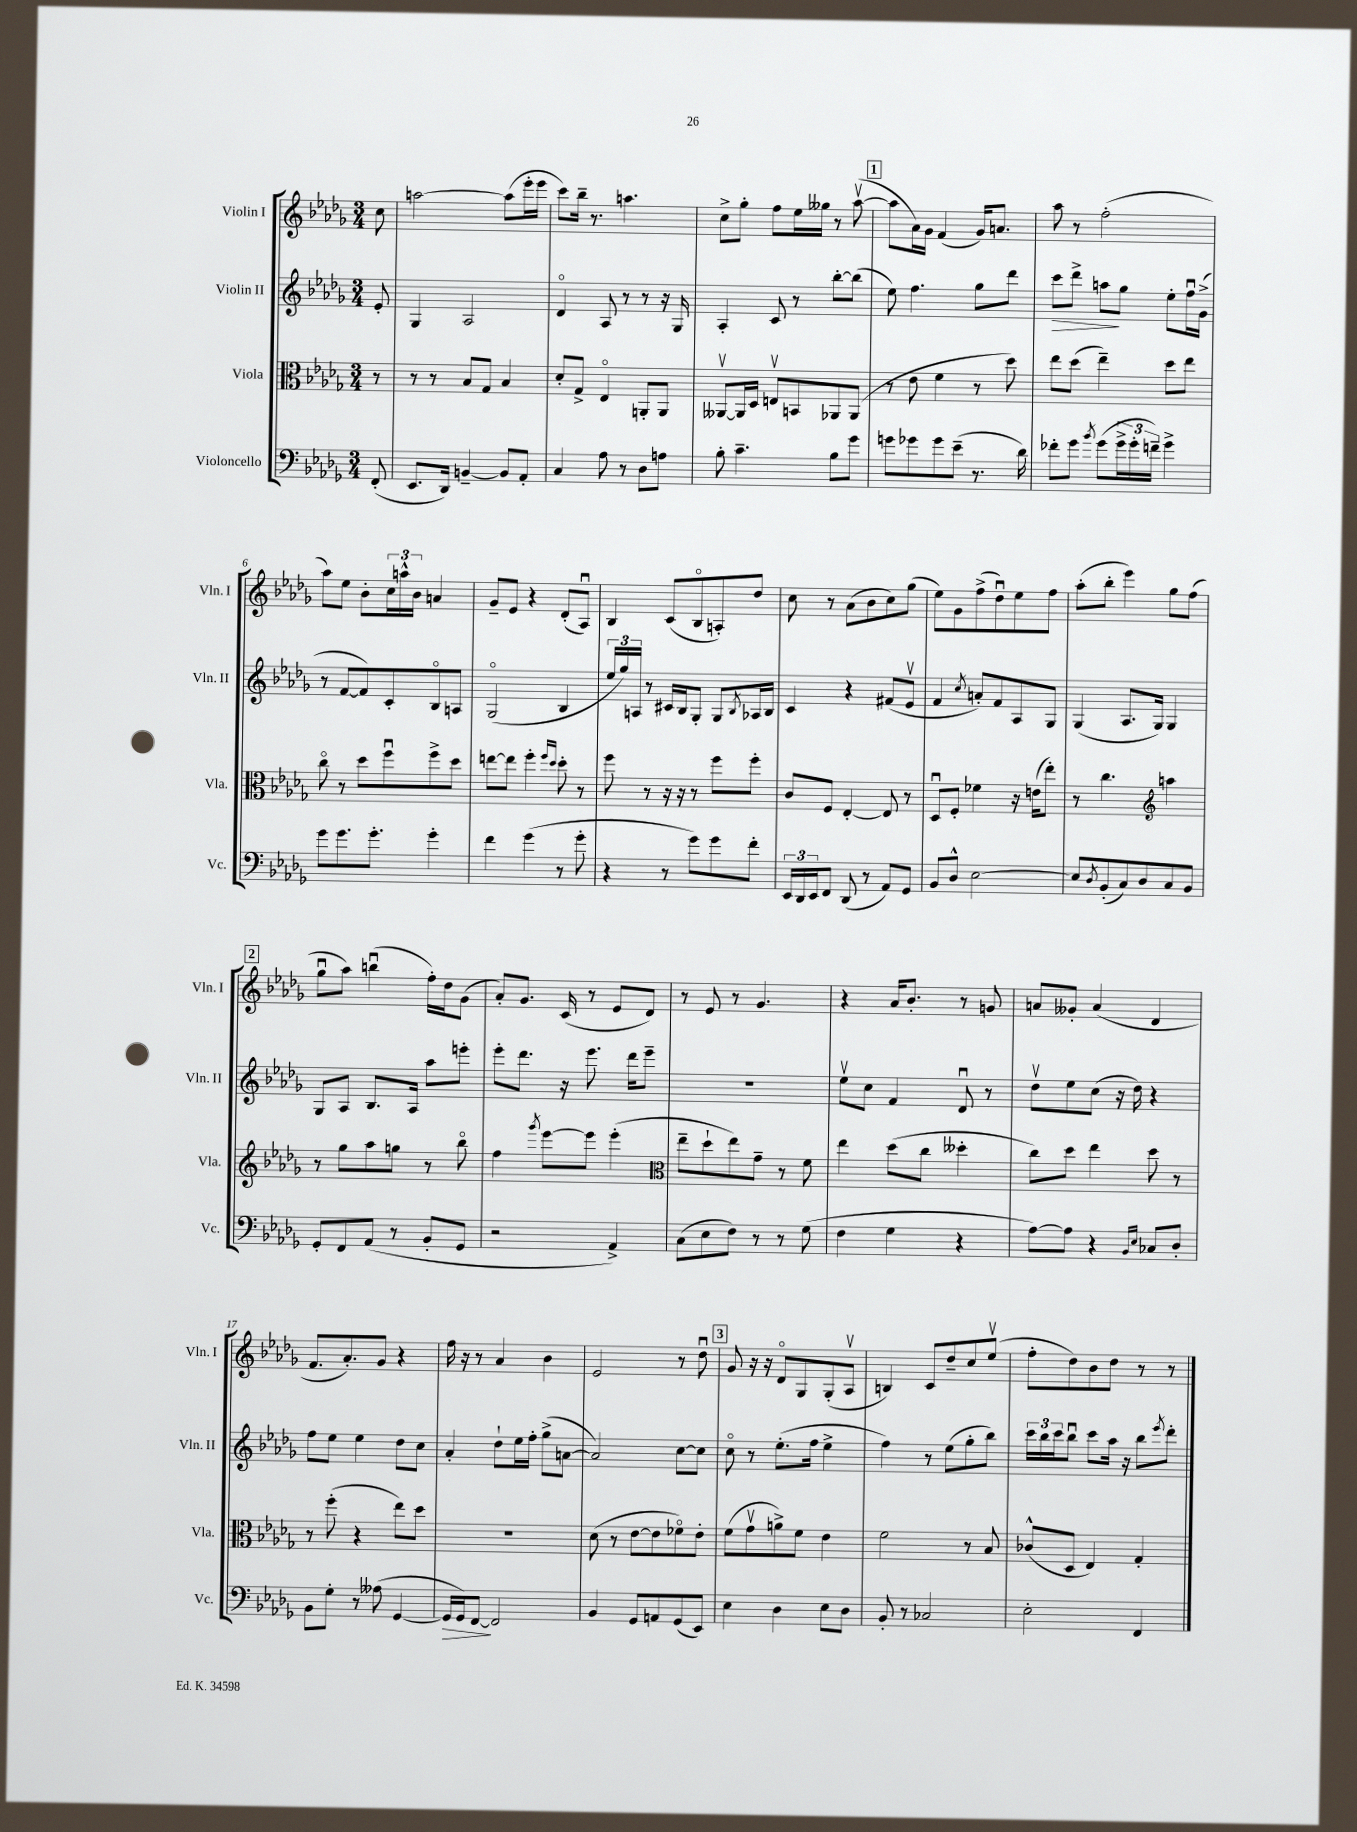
<<
\new StaffGroup <<
\new Staff = "s0" \with { instrumentName = "Violin I" shortInstrumentName = "Vln. I" } {
    \clef treble \key des \major \numericTimeSignature \time 3/4 \partial 8
    c''8 |
    a''2~ a''8( ees'''16-. ees'''16 |
    c'''8) bes''16-- r8. a''4. |
    c''8-> ges''8-. f''8 ees''16 geses''16 r8 aes''8~\upbow( |
    \mark \markup { \box "1" } aes''8 aes'16) ges'16 f'4( ges'16) a'8. |
    aes''8 r8 f''2-.( |
    aes''8) ees''8 bes'8-. \tuplet 3/2 { c''16 a''16-^ bes'16 } a'4 |
    ges'8-- ees'8 r4 des'8-.( aes8\downbow) |
    bes4 c'8( bes8\flageolet a8-.) des''8 |
    c''8 r8 aes'8( bes'8 c''8) ges''8( |
    ees''8) ges'8 f''8->( des''8\downbow) ees''8 f''8 |
    aes''8-.( bes''8-. ees'''4) ges''8 f''8( |
    \mark \markup { \box "2" } ges''8\downbow aes''8) b''4\downbow( f''16-.) des''16 ges'8( |
    aes'8-.) ges'8. c'16( r8 ees'8 des'8) |
    r8 ees'8 r8 ges'4. |
    r4 aes'16 bes'8.-. r8 g'8 |
    a'8 geses'8-. a'4( des'4 |
    f'8. aes'8.-.) ges'8 r4 |
    f''16 r16 r8 aes'4 bes'4 |
    ees'2 r8 des''8\downbow |
    \mark \markup { \box "3" } ges'8 r16 r16 des'8\flageolet ges8 ges8-.( aes8\upbow |
    b4) c'8 des''8-- c''8 ees''8\upbow( |
    f''8-. des''8) bes'8 des''8 r8 r8 \bar "|." |
}
\new Staff = "s1" \with { instrumentName = "Violin II" shortInstrumentName = "Vln. II" } {
    \clef treble \key des \major \numericTimeSignature \time 3/4 \partial 8
    ees'8-. |
    ges4 aes2 |
    des'4\flageolet aes8 r8 r8 r16 ges16 |
    aes4-. c'8 r8 bes''8~-. bes''8( |
    \mark \markup { \box "1" } ees''8) f''4. ges''8 des'''8 |
    c'''8\> des'''8-> a''8\! ges''8 ees''8-. f''16\downbow ges'16->( |
    r8 f'8~ f'8) c'8-. bes8\flageolet a8 |
    ges2\flageolet( bes4 |
    \tuplet 3/2 { ees''16 ges''16) a16 } r8 cis'16 bes16 ges8-. ges8 \acciaccatura { bes8 } aes16 bes16 |
    c'4 r4 fis'8( ees'8\upbow |
    f'4 \acciaccatura { c''8 } a'8-.) f'8 aes8 ges8 |
    ges4( aes8. ges16) ges4 |
    \mark \markup { \box "2" } ges8 aes8 bes8. aes16 aes''8 e'''8-. |
    ees'''8-. des'''8. r16 ees'''8. des'''16 ees'''8-- |
    R2. |
    ees''8\upbow c''8 f'4 des'8\downbow r8 |
    des''8\upbow ees''8 c''8( r16 des''16) r4 |
    f''8 ees''8 ees''4 des''8 c''8 |
    aes'4-. des''8-! ees''16 f''16-. ges''8->( a'8~ |
    a'2) c''8~ c''8 |
    \mark \markup { \box "3" } c''8\flageolet r8 ees''8.-.( f''16 ees''4-> |
    f''4) r8 ees''8( ges''8-. bes''8) |
    \tuplet 3/2 { c'''16 bes''16 c'''16 } bes''8\downbow c'''8 aes''16 r16 bes''8 \acciaccatura { ees'''8 } des'''8-. \bar "|." |
}
\new Staff = "s2" \with { instrumentName = "Viola" shortInstrumentName = "Vla." } {
    \clef alto \key des \major \numericTimeSignature \time 3/4 \partial 8
    r8 |
    r8 r8 bes8 ges8 bes4 |
    des'8-. ges8-> ees4\flageolet a,8-. a,8 |
    aeses,8~\upbow aeses,16 des16 e8\upbow b,8 aes,8 aes,8( |
    \mark \markup { \box "1" } r8 ees'8 f'4 r8 des''8) |
    ees''8 des''8( ees''4--) des''8 ees''8 |
    c''8\flageolet r8 des''8 f''8\downbow f''8-> des''8 |
    e''8~ e''8 f''4-. \grace { f''16 des''16 } des''8-. r8 |
    f''8 r8 r16 r16 r8 f''8 f''8-. |
    c'8 f8 ees4~-. ees8 r8 |
    des8\downbow f8-. fes'4 r16 e'16( ees''8-.) |
    r8 c''4. \clef treble a''4 |
    \mark \markup { \box "2" } r8 ges''8 aes''8 g''8 r8 bes''8\flageolet |
    f''4 \acciaccatura { ges'''8 } ees'''8~ ees'''8 ees'''4-.( |
    \clef alto ees''8-- des''8-! ees''8) ges'8-- r8 f'8 |
    ees''4 des''8( c''8 deses''4-. |
    c''8) des''8 ees''4 des''8 r8 |
    r8 f''8-.( r4 ees''8) des''8 |
    R2. |
    des'8( r8 ees'8~ ees'8 fes'8\flageolet) ees'8-. |
    \mark \markup { \box "3" } f'8( ges'8\upbow a'8->) f'8 ees'4 |
    f'2 r8 bes8 |
    ces'8-^( des8 ees4) ges4-. \bar "|." |
}
\new Staff = "s3" \with { instrumentName = "Violoncello" shortInstrumentName = "Vc." } {
    \clef bass \key des \major \numericTimeSignature \time 3/4 \partial 8
    f,8-.( |
    ees,8. des,16) b,4~-- b,8 aes,8-. |
    c4 aes8 r8 des8 a8 |
    bes8-. c'4.-- bes8 ges'8 |
    \mark \markup { \box "1" } g'8 ges'8 ges'8 ees'8--( r8. des'16) |
    fes'8-. ges'8 \acciaccatura { bes'8 } ges'8( \tuplet 3/2 { ges'16-> ges'16-. f'16--) } ges'4-> |
    ges'8 ges'8. ges'8.-. ges'4-. |
    f'4 ges'4( r8 ges'8-. |
    r4 r8 ges'8) ges'8 f'8-. |
    \tuplet 3/2 { ees,16 des,16 ees,16 } f,8 des,8( r8 aes,8) ges,8 |
    bes,8 des8-^ ees2~ |
    ees8 \acciaccatura { des8 } bes,8-.( c8) des8 c8 bes,8 |
    \mark \markup { \box "2" } ges,8-. f,8 aes,8( r8 bes,8-. ges,8 |
    r2 aes,4->) |
    c8( ees8 f8) r8 r8 ges8( |
    f4 ges4 r4 |
    aes8~) aes8 r4 \grace { bes,16 ees16 } ces8 des8-. |
    bes,8 ges8-. r8 aeses8( ges,4~ |
    ges,16\> ges,16) f,8~\! f,2 |
    bes,4 ges,8 a,8 ges,8( ees,8) |
    \mark \markup { \box "3" } ees4 des4 ees8 des8 |
    bes,8-. r8 ces2 |
    ees2-. f,4 \bar "|." |
}
>>
>>
